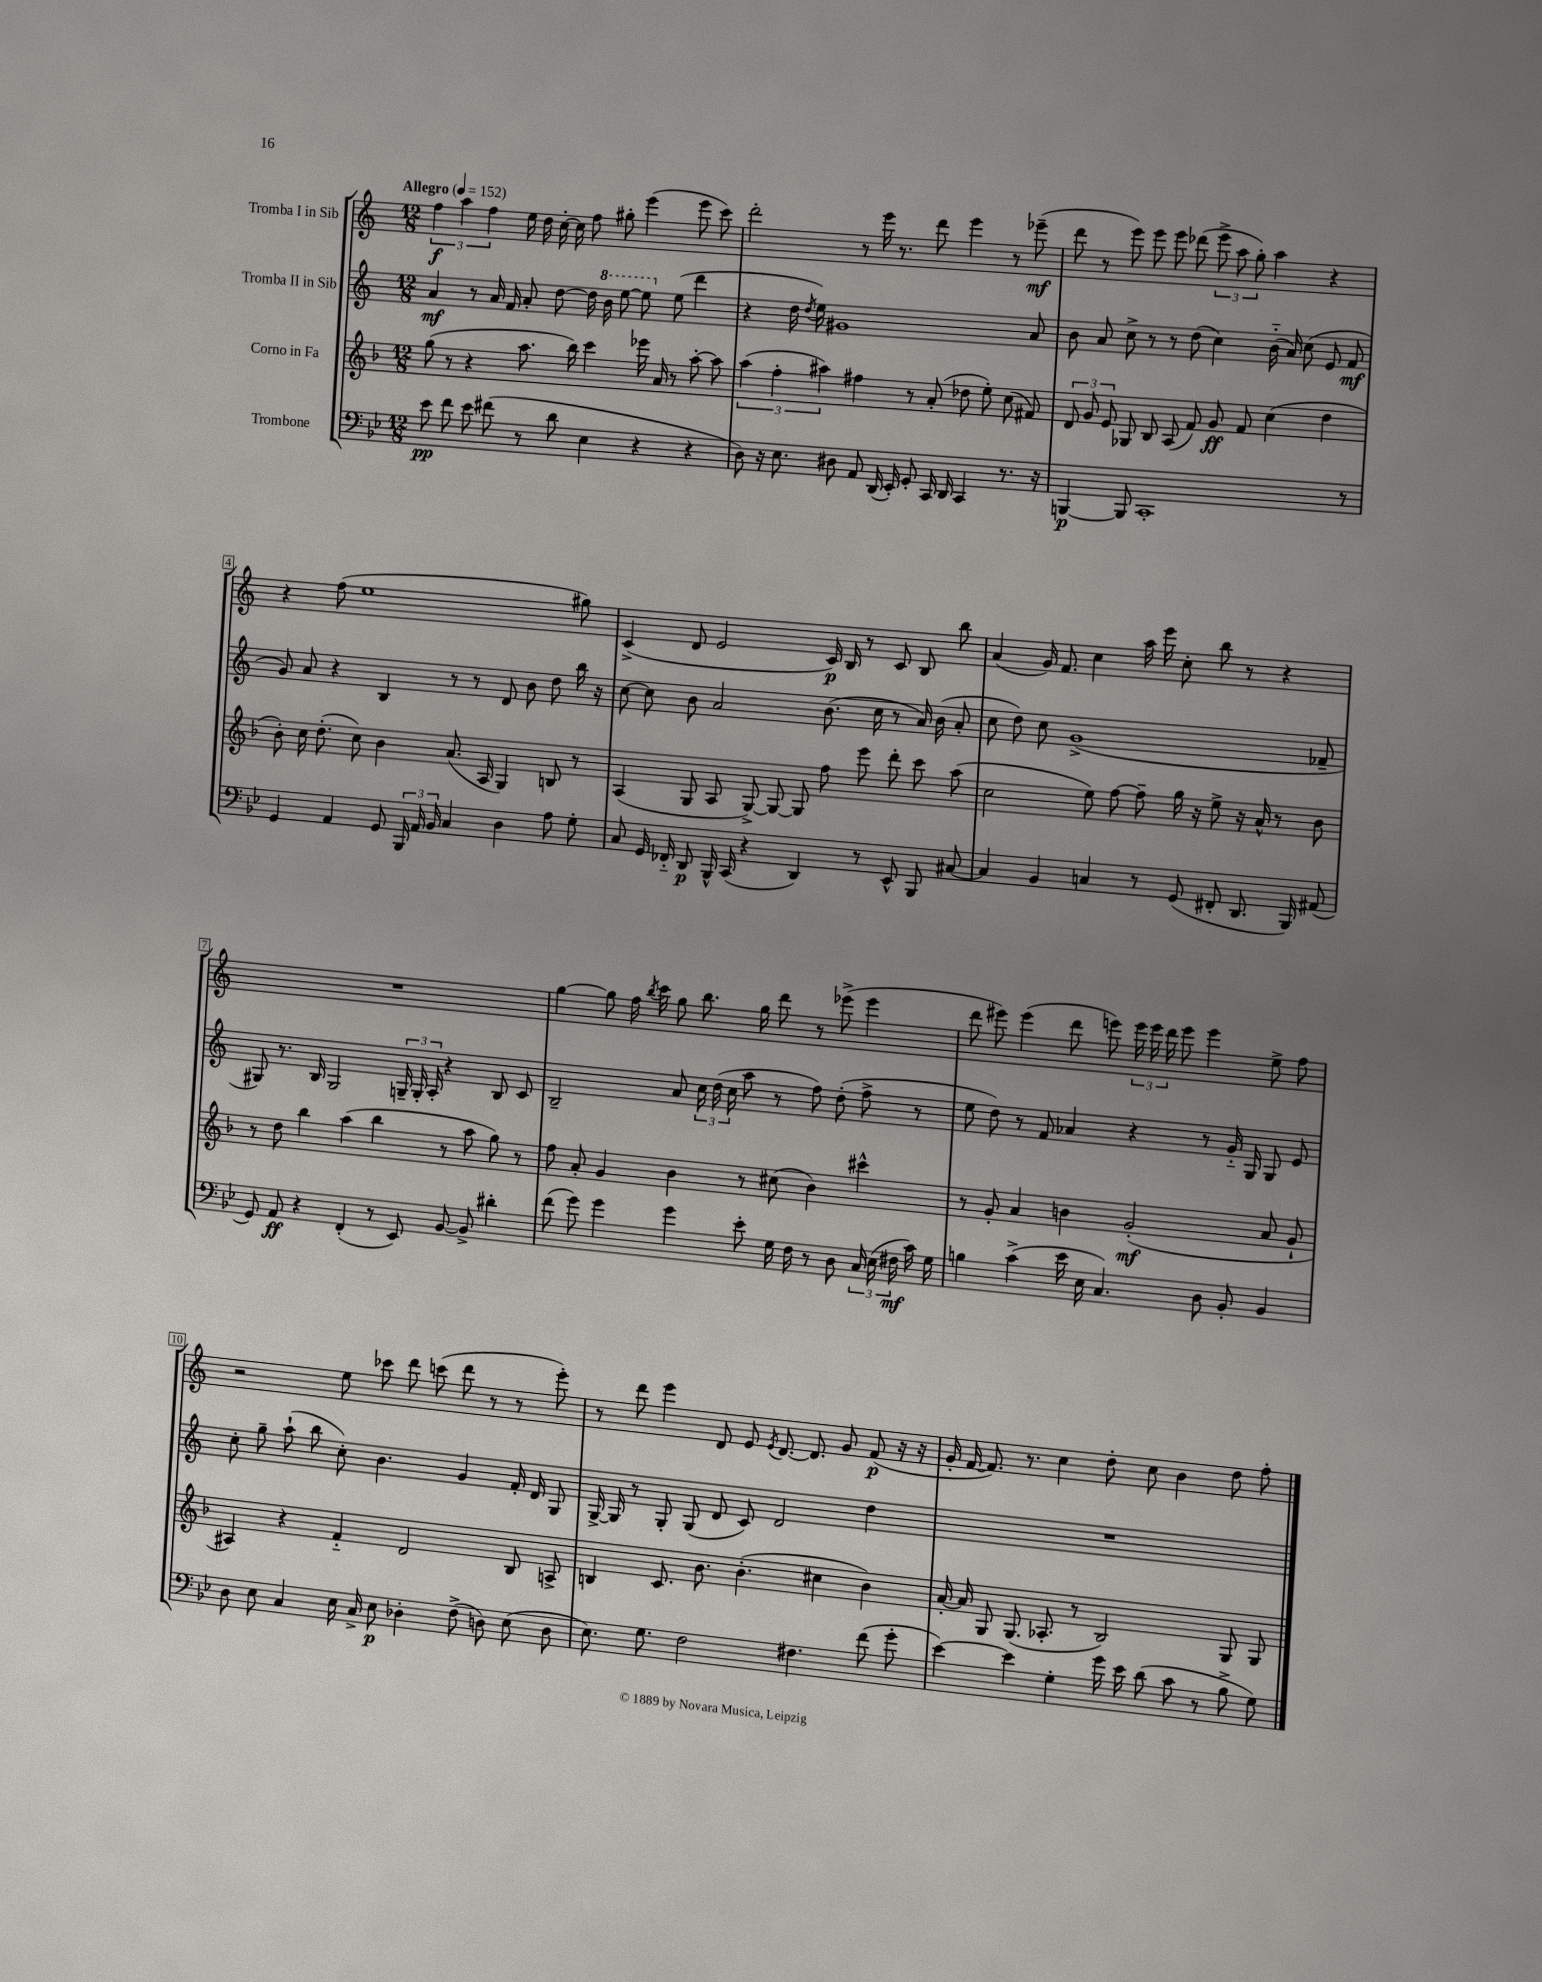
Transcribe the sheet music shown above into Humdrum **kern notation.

**kern	**dynam	**kern	**dynam	**kern	**dynam	**kern	**dynam
*part4	*part4	*part3	*part3	*part2	*part2	*part1	*part1
*staff4	*staff4	*staff3	*staff3	*staff2	*staff2	*staff1	*staff1
*I"Trombone	*	*I"Corno in Fa	*	*I"Tromba II in Sib	*	*I"Tromba I in Sib	*
*clefF4	*	*clefG2	*	*clefG2	*	*clefG2	*
*k[b-e-]	*	*k[b-]	*	*k[]	*	*k[]	*
*M12/8	*	*M12/8	*	*M12/8	*	*M12/8	*
*MM152	*	*MM152	*	*MM152	*	*MM152	*
=1	=1	=1	=1	=1	=1	=1	=1
!	!	!	!	!	!	!LO:TX:a:B:t=Allegro	!
8e-\	pp	(8gg\	.	4a/	mf	6ff\	f
8f\	.	8r	.	.	.	.	.
.	.	.	.	.	.	6aa\	.
8e-\	.	4r	.	8r	.	.	.
.	.	.	.	.	.	6ff\	.
(8f#X\	.	.	.	16a/	.	.	.
.	.	.	.	16f/	.	.	.
8r	.	8.aa\	.	8a'/	.	16ee\	.
.	.	.	.	.	.	16dd\	.
8d\	.	.	.	[8dd\	.	[16cc'\	.
.	.	16bb-\)	.	.	.	16cc\]	.
4E-\	.	4ccc\	.	16dd\]	.	8ff\	.
*	*	*	*	*8va	*	*	*
.	.	.	.	16bb\	.	.	.
.	.	.	.	[8eee\	.	8gg#X'\	.
4r	.	16eee-X\	.	8eee\]	.	(4eee\	.
.	.	16a/	.	.	.	.	.
*	*	*	*	*X8va	*	*	*
.	.	8r	.	(8ee\	.	.	.
4r	.	[8aa'\	.	4ddd\	.	8eee\	.
.	.	8aa\]	.	.	.	8ccc\)	.
=2	=2	=2	=2	=2	=2	=2	=2
8D\)	.	(6aa\	.	4r	.	2ddd'\	.
16r	.	.	.	.	.	.	.
.	.	6ff'\	.	.	.	.	.
8.E-\	.	.	.	.	.	.	.
.	.	.	.	16dd\	.	.	.
.	.	.	.	8qdd/	.	.	.
.	.	.	.	16ee\)	.	.	.
.	.	6aa#X\)	.	.	.	.	.
8D#X\	.	.	.	1g#X	.	.	.
8AA/	.	4ff#X\	.	.	.	8r	.
(16DD/	.	.	.	.	.	16eee\	.
16EE-'/)	.	.	.	.	.	8.r	.
8GG'/	.	8r	.	.	.	.	.
16CC/	.	(8a'/	.	.	.	8ddd\	.
16DD/	.	.	.	.	.	.	.
4CC/	.	8dd-X\	.	.	.	4eee\	.
.	.	8ee'\)	.	.	.	.	.
8.r	.	(8cc\	.	.	.	8r	.
.	.	8f#X/)	.	8a/	.	(8eee-X~\	mf
16r	.	.	.	.	.	.	.
=3	=3	=3	=3	=3	=3	=3	=3
[4BBBn/	p	12d/	.	8b\	.	8ddd\	.
.	.	12g/	.	.	.	.	.
.	.	.	.	8a/	.	8r	.
.	.	12e/	.	.	.	.	.
8BBB/]	.	8G-X/	.	8cc^\	.	8eee\)	.
1CC'	.	8B-/	.	8r	.	8eee\	.
.	.	(8A/	.	8r	.	8eee\	.
.	.	8f/)	.	(8dd\	.	(8ddd-X\	.
.	.	8g/	ff	4cc\)	.	12eee^\	.
.	.	.	.	.	.	12aa\	.
.	.	8f/	.	.	.	.	.
.	.	.	.	.	.	12gg'\)	.
.	.	(4cc\	.	(16b\	.	4aa\	.
.	.	.	.	16a/)	.	.	.
.	.	.	.	(8cc\	.	.	.
.	.	4dd\	.	8e/	.	4r	.
8r	.	.	.	8f/	mf	.	.
!!LO:LB:g=z
=4	=4	=4	=4	=4	=4	=4	=4
4GG/	.	8b-'\)	.	8g/)	.	4r	.
.	.	16cc\	.	8a/	.	.	.
.	.	(8.dd'\	.	.	.	.	.
4AA/	.	.	.	4r	.	(8ff\	.
.	.	8cc\)	.	.	.	1ee	.
8GG/	.	4b-\	.	4B/	.	.	.
24BBB-/	.	.	.	.	.	.	.
24AA/	.	.	.	.	.	.	.
24BB-/	.	.	.	.	.	.	.
4C/	.	(8.a/	.	8r	.	.	.
.	.	.	.	8r	.	.	.
.	.	16A/	.	.	.	.	.
4D\	.	4G/)	.	8d/	.	.	.
.	.	.	.	8b\	.	.	.
8A\	.	8Bn/	.	8dd\	.	.	.
8G'\	.	8r	.	16bb\	.	8gg#X\)	.
.	.	.	.	16r	.	.	.
=5	=5	=5	=5	=5	=5	=5	=5
8C/	.	(4A/	.	[8cc\	.	(4c^/	.
16GG/	.	.	.	8cc\]	.	.	.
16FF-X/	.	.	.	.	.	.	.
8DD/	p	8G/	.	8b\	.	8d/	.
16BBB-^^/	.	8A/	.	2a/	.	2e/	.
(16CC/	.	.	.	.	.	.	.
4r	.	[8G^/)	.	.	.	.	.
.	.	8G/_	.	.	.	.	.
4DD/)	.	8G/]	.	.	.	.	.
.	.	8ff\	.	(8.b\	.	16c/)	p
.	.	.	.	.	.	16B/	.
8r	.	8eee\	.	.	.	8r	.
.	.	.	.	16cc\	.	.	.
8EE-^^/	.	8ddd'\	.	8r	.	8c/	.
8BBB-/	.	8ccc\	.	16a/)	.	8B/	.
.	.	.	.	(16b\	.	.	.
[8C#X/	.	(8aa\	.	8a'/	.	8bb\	.
=6	=6	=6	=6	=6	=6	=6	=6
4C#/]	.	2cc\	.	8cc\	.	(4a/	.
.	.	.	.	8dd\)	.	.	.
4BB-/	.	.	.	8cc\	.	16g/)	.
.	.	.	.	.	.	8.f/	.
.	.	.	.	(1g^	.	.	.
4Cn/	.	8ee\)	.	.	.	4cc\	.
.	.	[8ff\	.	.	.	.	.
8r	.	8ff~\]	.	.	.	16aa\	.
.	.	.	.	.	.	16eee\	.
(8GG/	.	16gg\	.	.	.	8cc'\	.
.	.	16r	.	.	.	.	.
8FF#X'/	.	8ee^\	.	.	.	8bb\	.
8.DD/	.	16r	.	.	.	8r	.
.	.	16a^^/	.	.	.	.	.
.	.	8r	.	.	.	4r	.
16BBB-/)	.	.	.	.	.	.	.
(8AA#X/	.	8b-\	.	8f-X~/	.	.	.
!!LO:LB:g=z
=7	=7	=7	=7	=7	=7	=7	=7
8GG/)	.	8r	.	8G#X/)	.	1.r	.
8AA/	ff	8dd\	.	8.r	.	.	.
4r	.	4bb-\	.	.	.	.	.
.	.	.	.	16B/	.	.	.
.	.	.	.	2G#/	.	.	.
(4FF'/	.	(4aa\	.	.	.	.	.
8r	.	4bb-\	.	.	.	.	.
8EE-/)	.	.	.	24Gn~/	.	.	.
.	.	.	.	24G'/	.	.	.
.	.	.	.	24A'/	.	.	.
[8BB-/	.	8r	.	4r	.	.	.
8BB-^/]	.	8aa\	.	.	.	.	.
4d#X'\	.	8gg\)	.	8B/	.	.	.
.	.	8r	.	8c/	.	.	.
=8	=8	=8	=8	=8	=8	=8	=8
(8f\	.	8ff\	.	2B~/	.	[4gg\	.
8g\)	.	8a'/	.	.	.	.	.
4g\	.	4g/	.	.	.	8gg\]	.
.	.	.	.	.	.	16ff\	.
.	.	.	.	.	.	8qbb/	.
.	.	.	.	.	.	16ccc\	.
4g\	.	4b-\	.	8a/	.	8gg\	.
.	.	.	.	24cc\	.	8.bb\	.
.	.	.	.	(24dd\	.	.	.
.	.	.	.	24cc\	.	.	.
8e-'\	.	8r	.	8aa\	.	.	.
.	.	.	.	.	.	16gg\	.
16G\	.	(8cc#X\	.	8r	.	8ddd\	.
16F\	.	.	.	.	.	.	.
8r	.	4b-\)	.	8ff\)	.	8r	.
8D\	.	.	.	(8dd'\	.	(8eee-X^\	.
24C/	.	4ccc#X^^\	.	8ff^\	.	4eee-\	.
(24E-\	.	.	.	.	.	.	.
24F#X\	mf	.	.	.	.	.	.
16c\)	.	.	.	8r	.	.	.
16G\	.	.	.	.	.	.	.
=9	=9	=9	=9	=9	=9	=9	=9
4Bn\	.	8r	.	8ee\	.	8ddd\	.
.	.	8g'/	.	8dd\)	.	8eee#X\)	.
(4c^\	.	4a/	.	8r	.	(4eee#\	.
.	.	.	.	8f/	.	.	.
16e-\	.	4bn\	.	4a-X/	.	8ddd\	.
16E-\	.	.	.	.	.	.	.
4.C/)	.	.	.	.	.	8eeen\)	.
.	.	(2g'/	mf	4r	.	24eee\	.
.	.	.	.	.	.	24eee\	.
.	.	.	.	.	.	24ddd\	.
.	.	.	.	.	.	8eee\	.
8D\	.	.	.	8r	.	4eee\	.
8BB-'/	.	.	.	16g/	.	.	.
.	.	.	.	16G/	.	.	.
4BB-/	.	8a/	.	8G/	.	8ee^\	.
.	.	8g`/	.	8e/	.	8ff\	.
!!LO:LB:g=z
=10	=10	=10	=10	=10	=10	=10	=10
8D\	.	4A#X/)	.	8cc'\	.	2r	.
8E-\	.	.	.	8gg~\	.	.	.
4C/	.	4r	.	(8aa`\	.	.	.
.	.	.	.	8bb\	.	.	.
16E-\	.	4f/	.	8cc'\)	.	8ee\	.
16C^/	.	.	.	.	.	.	.
8E-\	p	.	.	4.b\	.	8ccc-X\	.
4D-X'\	.	2d/	.	.	.	8ddd\	.
.	.	.	.	.	.	(8cccn\	.
(8F^\	.	.	.	4g/	.	8ddd\	.
8Dn\)	.	.	.	.	.	8r	.
(8E-\	.	8B-/	.	16f'/	.	8r	.
.	.	.	.	16d/	.	.	.
8D\	.	8An^/	.	8G/	.	8eee'\)	.
=11	=11	=11	=11	=11	=11	=11	=11
8.E-\)	.	4Bn/	.	[16G^/	.	8r	.
.	.	.	.	16G/]	.	.	.
.	.	.	.	8r	.	8ddd\	.
8.G\	.	.	.	.	.	.	.
.	.	8.c/	.	8G'/	.	4eee\	.
2F\	.	.	.	(8G/	.	.	.
.	.	8.b-\	.	.	.	.	.
.	.	.	.	8d/	.	8d/	.
.	.	(4.b-'\	.	8c/)	.	8e/	.
.	.	.	.	.	.	8qe/	.
.	.	.	.	2d/	.	[8.d/	.
4.F#X\	.	.	.	.	.	.	.
.	.	.	.	.	.	8.d/]	.
.	.	4cc#X\	.	.	.	.	.
.	.	.	.	.	.	8g/	.
(8f\	.	4b-\)	.	4dd\	.	(8f/	p
8g'\	.	.	.	.	.	16r	.
.	.	.	.	.	.	16r	.
=12	=12	=12	=12	=12	=12	=12	=12
[4e-\)	.	[16a'/	.	1.r	.	16g'/	.
.	.	16a/]	.	.	.	[16f/	.
.	.	8G/	.	.	.	8.f/])	.
4e-\]	.	(8.G/	.	.	.	.	.
.	.	.	.	.	.	8.r	.
.	.	8.A-X'/	.	.	.	.	.
4G'\	.	.	.	.	.	4cc\	.
.	.	8r	.	.	.	.	.
16g\	.	2B-/)	.	.	.	8dd'\	.
16e-\	.	.	.	.	.	.	.
(8d\	.	.	.	.	.	8cc\	.
8c\	.	.	.	.	.	4b\	.
8r	.	.	.	.	.	.	.
8B-^\	.	8G/	.	.	.	8dd\	.
8G\)	.	8G/	.	.	.	8ff'\	.
==	==	==	==	==	==	==	==
*-	*-	*-	*-	*-	*-	*-	*-
